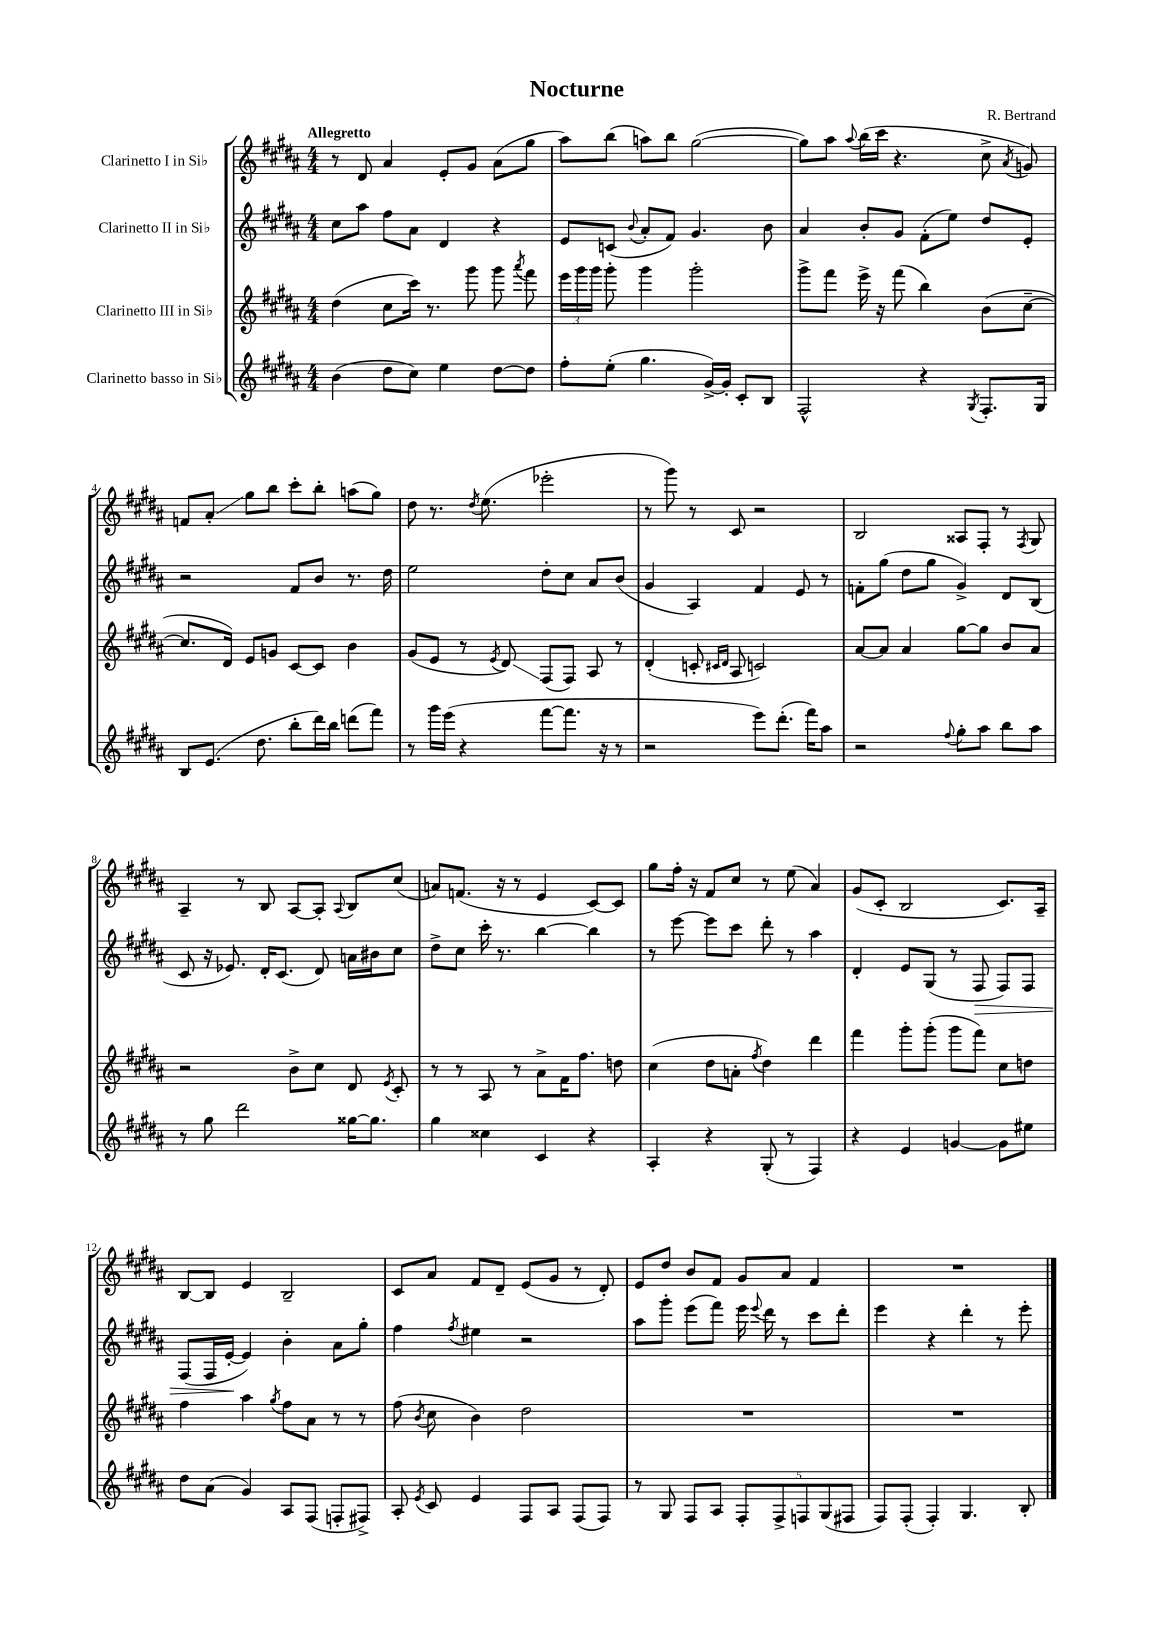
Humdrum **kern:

**kern	**kern	**kern	**kern
*staff4	*staff3	*staff2	*staff1
*clefG2	*clefG2	*clefG2	*clefG2
*k[f#c#g#d#a#]	*k[f#c#g#d#a#]	*k[f#c#g#d#a#]	*k[f#c#g#d#a#]
*M4/4	*M4/4	*M4/4	*M4/4
(4b	(4dd#	8cc#	8r
.	.	8aa#	8d#
8dd#	8cc#	8ff#	4a#
8cc#)	16ccc#)	8a#	.
.	8.r	.	.
4ee	.	4d#	8e'
.	8ggg#	.	8g#
[8dd#	8ggg#	4r	(8a#
.	8qaaa#	.	.
8dd#]	8fff#	.	8gg#
=	=	=	=
8ff#'	24eee	8e	8aa#)
.	24ggg#	.	.
.	24ggg#	.	.
(8ee'	8ggg#'	(8c	(8bb
.	.	8qqb	.
4.gg#	4ggg#	8a#'	8aa)
.	.	8f#)	8bb
.	2ggg#'	4.g#	([2gg#
[16g#^)	.	.	.
16g#']	.	.	.
8c#'	.	.	.
8B	.	8b	.
=	=	=	=
2F#^^	8ggg#^	4a#	8gg#])
.	8fff#	.	8aa#
.	.	.	8qqaa#
.	16eee^	8b'	(16bb
.	16r	.	16ccc#
.	(8fff#	8g#	4.r
4r	4bb)	(8f#'	.
.	.	8ee)	.
8qG#	.	.	.
8.F#'	(8b	8dd#	8cc#^
.	.	.	8qa#
.	[8cc#~	8e'	8g)
16G#	.	.	.
=	=	=	=
8B	8.cc#]	2r	8f
(8.e	.	.	8a#'
.	16d#)	.	.
.	8e	.	8gg#
8.dd#	.	.	.
.	8g	.	8bb
8bb'	[8c#	8f#	8ccc#'
16ddd#)	8c#]	8b	8bb'
16bb	.	.	.
(8ddd	4b	8.r	(8aa
8fff#)	.	.	8gg#)
.	.	16dd#	.
=	=	=	=
8r	(8g#	2ee	8dd#
16ggg#	8e	.	8.r
(16eee	.	.	.
4r	8r	.	.
.	.	.	8qdd#
.	.	.	(8.ee
.	8qe	.	.
.	8d#)	.	.
[8fff#	(8F#	8dd#'	2eee-'
8.fff#]	8F#)	8cc#	.
.	8A#	8a#	.
16r	.	.	.
8r	8r	(8b	.
=	=	=	=
2r	(4d#'	4g#	8r
.	.	.	8ggg#)
.	8c'	4A#)	8r
.	16qqc#	.	.
.	16qqd#	.	.
.	8A#	.	8c#
8eee)	2c)	4f#	2r
(8.ddd#'	.	.	.
.	.	8e	.
16fff#)	.	.	.
8aa#	.	8r	.
=	=	=	=
2r	[8a#	8f'	2B
.	8a#]	(8gg#	.
.	4a#	8dd#	.
.	.	8gg#	.
8qqff#	.	.	.
8gg#'	[8gg#	4g#^)	8A##
8aa#	8gg#]	.	8F#'
8bb	8b	8d#	8r
.	.	.	8qF#
8aa#	8a#	(8B	8G#
=	=	=	=
8r	2r	8c#	4A#~
8gg#	.	16r	.
.	.	8.e-)	.
2ddd#	.	.	8r
.	.	16d#'	8B
.	.	(8.c#	.
.	8b^	.	[8A#
.	8cc#	8d#)	8A#']
.	.	.	8qqA#
[16gg##	8d#	16a	8B
8.gg##]	.	16b#	.
.	8qe	.	.
.	8c#'	8cc#	(8cc#
=	=	=	=
4gg#	8r	8dd#^	8a)
.	8r	8cc#	(8.f
4cc##	8A#	16ccc#'	.
.	.	8.r	16r
.	8r	.	8r
4c#	8a#^	[4bb	4e
.	16f#	.	.
.	8.ff#	.	.
4r	.	4bb]	[8c#)
.	8dd	.	8c#]
=	=	=	=
4A#'	(4cc#	8r	8gg#
.	.	[8eee	16ff#'
.	.	.	16r
4r	8dd#	8eee]	8f#
.	8a'	8ccc#	8cc#
.	8qff#	.	.
(8G#'	4dd#)	8ddd#'	8r
8r	.	8r	(8ee
4F#)	4ddd#	4aa#	4a#)
=	=	=	=
4r	4fff#	4d#'	(8g#
.	.	.	8c#'
4e	8ggg#'	8e	2B
.	(8ggg#'	(8G#	.
[4g	8ggg#	8r	.
.	8fff#)	8F#	.
8g]	8cc#	8F#)	8.c#)
8ee#	8dd	8F#	.
.	.	.	16A#~
=	=	=	=
8dd#	4ff#	(8F#	[8B
(8a#	.	16F#	8B]
.	.	[16e'	.
4g#)	4aa#	4e])	4e
.	8qgg#	.	.
8A#	8ff#	4b'	2B~
(8F#	8a#	.	.
8F'	8r	8a#	.
8F#^)	8r	8gg#'	.
=	=	=	=
8A#'	(8ff#	4ff#	8c#
8qe	8qb	.	.
8c#	8cc#	.	8a#
.	.	8qff#	.
4e	4b)	4ee#	8f#
.	.	.	8d#~
8F#	2dd#	2r	(8e
8A#	.	.	8g#
(8F#	.	.	8r
8F#)	.	.	8d#')
=	=	=	=
8r	1r	8aa#	8e
8G#	.	8ggg#'	8dd#
8F#	.	(8eee	8b
8A#	.	8fff#)	8f#
10F#'	.	16eee	8g#
.	.	8qqeee	.
.	.	16ddd#	.
10F#^	.	.	.
.	.	8r	8a#
10F	.	.	.
.	.	8ccc#	4f#
(10G#	.	.	.
.	.	8ddd#'	.
10F#	.	.	.
=	=	=	=
8F#)	1r	4eee	1r
(8F#'	.	.	.
4F#')	.	4r	.
4.G#	.	4ddd#'	.
.	.	8r	.
8B'	.	8eee'	.
==	==	==	==
*-	*-	*-	*-
